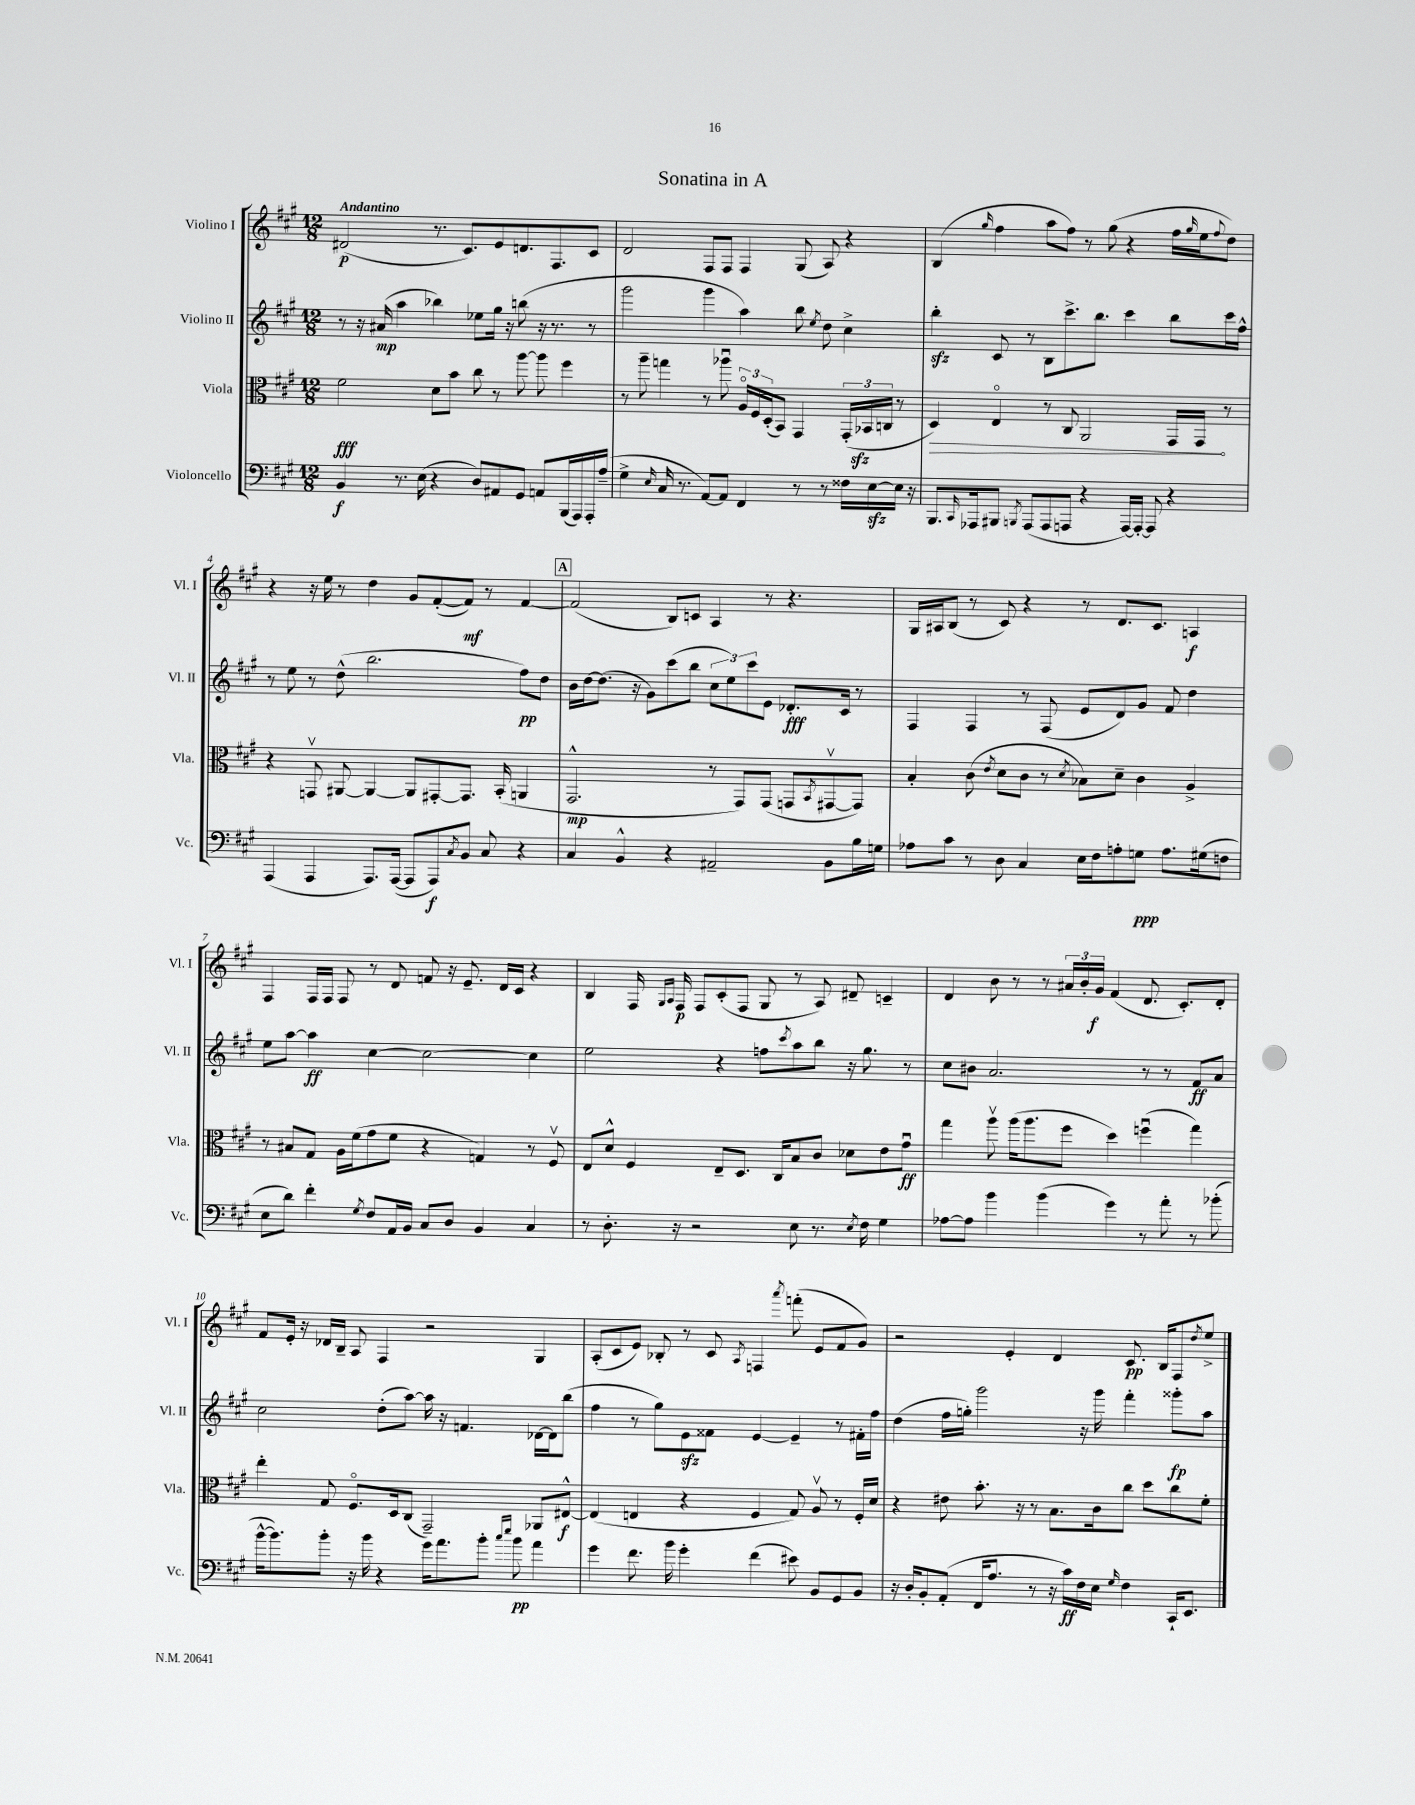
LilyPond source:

\header { title = "Sonatina in A" }
<<
\new StaffGroup <<
\new Staff = "s0" \with { instrumentName = "Violino I" shortInstrumentName = "Vl. I" } {
    \clef treble \key a \major \numericTimeSignature \time 12/8 \tempo "Andantino"
    dis'2\p( r8. cis'8.) e'8 d'8. fis8. cis'8 |
    d'2 fis8 fis8 fis4 gis8( a8) r4 |
    b4( \grace { gis''16 } fis''4 a''8 fis''8) r8 gis''8( r4 fis''16 \grace { gis''16 } e''16 \appoggiatura { fis''8 } d''8) |
    r4 r16 e''16 r8 d''4 gis'8 fis'8~-.( fis'8\mf) r8 fis'4~ |
    \mark \markup { \box "A" } fis'2( b8) c'8 a4 r8 r4. |
    gis16 ais16 b8( r8 cis'8) r4 r8 d'8. cis'8. a4\f |
    fis4 fis16 fis16 fis8 r8 d'8 f'8 r16 e'8.-- d'16 cis'16 r4 |
    b4 fis16 \grace { gis16 a16 } fis16\p fis8 cis'8-.( fis8 gis8 r8 a8) dis'8-- c'4-- |
    d'4 b'8 r8 r8 \tuplet 3/2 { ais'16 b'16-. gis'16\f } fis'4( d'8. cis'8.-.) d'8-. |
    fis'8 e'16-. r16 des'16 b16-- a8 fis4 r2 gis4 |
    a8-.( cis'8 e'8) bes8-. r8 cis'8 \acciaccatura { a8 } f4 \acciaccatura { a'''8 } f'''8-.( e'8 fis'8 gis'8) |
    r2 e'4-. d'4 cis'8.\pp b16 fis8 \acciaccatura { d''8 } e''8-> \bar "|." |
}
\new Staff = "s1" \with { instrumentName = "Violino II" shortInstrumentName = "Vl. II" } {
    \clef treble \key a \major \numericTimeSignature \time 12/8
    r8 r16 ais'16\mp( a''4 bes''4) ees''8 gis''16 r16 b''8( r16 r8. r8 |
    gis'''2 gis'''4 a''4) b''8 \acciaccatura { e''8 } d''8 cis''4-> |
    b''4-.\sfz cis'8 r8 b8 cis'''8.-> b''8. cis'''4 b''8 cis'''16 fis''16-^ |
    r8 e''8 r8 d''8-^( b''2. fis''8\pp) d''8 |
    \mark \markup { \box "A" } b'16 d''16~ d''8.( r16 gis'8) cis'''8( b''8 \tuplet 3/2 { cis''8 e''8) cis'''8 } e'8 des'8.-.\fff cis'16 r8 |
    fis4 fis4 r8 fis8( e'8 d'8) gis'8 fis'8 d''4 |
    e''8 a''8~ a''4\ff cis''4~ cis''2~ cis''4 |
    e''2 r4 f''8 \acciaccatura { cis'''8 } a''8 b''8 r16 gis''8. r8 |
    cis''8 bis'8 a'2. r8 r8 fis'8\ff a'8 |
    cis''2 d''8-.( a''8~) a''16 r16 f'4. des'16~ des'16 b''8( |
    fis''4 r8 gis''8) e'8\sfz fisis'8 e'4~ e'4-- r8 fis'16-. fis''16 |
    d''4( fis''16 g''16-.) gis'''2 r16 gis'''16 fis'''4-. gisis'''8-.\fp a''8 \bar "|." |
}
\new Staff = "s2" \with { instrumentName = "Viola" shortInstrumentName = "Vla." } {
    \clef alto \key a \major \numericTimeSignature \time 12/8
    fis'2\fff d'8 b'8 cis''8 r8 a''8~ a''8 fis''4 |
    r8 a''8-- g''4 r8 aes''8\downbow \tuplet 3/2 { a16\flageolet fis16 d16-.( } b,8) gis,4 \tuplet 3/2 { gis,16-.( bes,16\sfz c16 } r8 |
    \once \override Hairpin.circled-tip = ##t d4\>) e4\flageolet r8 cis8 a,2 gis,16 gis,16\! r8 |
    r4 g,8\upbow ais,8~ ais,4~ ais,8 gis,8~-. gis,8. b,16-.( a,4 |
    \mark \markup { \box "A" } gis,2.-^\mp r8 gis,8) gis,8( g,8 \acciaccatura { b,8 } gis,8~\upbow gis,8) |
    b4-. cis'8( \acciaccatura { e'8 } d'8 cis'8 r8 \acciaccatura { d'8 } bes8) d'8-- cis'4 a4-> |
    r8 bis8 gis8 a16 fis'16( gis'8 fis'8 r4 g4) r8 fis8\upbow |
    e8 d'8-^ fis4 e8-- d8. cis16 b8 cis'8 des'8 e'8 gis'8\downbow\ff |
    gis''4 a''8\upbow a''16( a''8. fis''8 d''4) f''4\downbow( gis''4) |
    e''4-. gis8 fis8.\flageolet d16 cis8( gis,2--) aes,8 eis8~-^\f |
    eis4( e4 r4 fis4 gis8) a8\upbow r8 fis16-. d'16 |
    r4 eis'8 b'8.-. r16 r8 b8. cis'16 cis''8 d''8 cis''8 fis'8-. \bar "|." |
}
\new Staff = "s3" \with { instrumentName = "Violoncello" shortInstrumentName = "Vc." } {
    \clef bass \key a \major \numericTimeSignature \time 12/8
    b,4\f r8. e16( r4 d8) ais,8 gis,8 a,8 b,,16( a,,16) a,,16-. a16--( |
    gis4-> \grace { e16 } cis16 r8. a,8~) a,8 fis,4 r8 r8 fisis16 e16~\sfz e16 r16 |
    b,,8. \grace { cis,16 } aes,,16 bis,,8 \acciaccatura { b,,8 } aes,,8( aes,,8 a,,8 r4 a,,16~) a,,16~-. a,,8 r4 |
    a,,4( a,,4 a,,8.) a,,16~( a,,8 a,,8\f) \acciaccatura { cis8 } b,8 cis8 r4 |
    \mark \markup { \box "A" } cis4 b,4-^ r4 ais,2-- b,8 b16 g16 |
    aes8 cis'8 r8 d8 cis4 e16 fis16 a8-. g8\ppp a8. gis16( f8 |
    e8 d'8) fis'4-. \acciaccatura { gis8 } fis8 a,16 b,16 cis8 d8 b,4 cis4 |
    r8 d8.-. r16 r2 e8 r8. \acciaccatura { e8 } fis16 gis4 |
    aes8~ aes8 b'4 b'4( gis'4) r8 a'8-. r8 bes'8-.( |
    b'16~-^ b'8.) b'8-. r16 b'16 r4 gis'16 a'8. b'8-. \grace { cis''16 e''16 } b'8\pp a'4 |
    gis'4 fis'8. b'16 gis'4-. fis'4( eis'8) b,8 gis,8 b,8 |
    r16 d16-. b,8-. a,8-.( fis,16 a8. r8 r16 cis'16\ff) fis16 e16 \grace { gis16 } fis4 cis,16-! e,8. \bar "|." |
}
>>
>>
